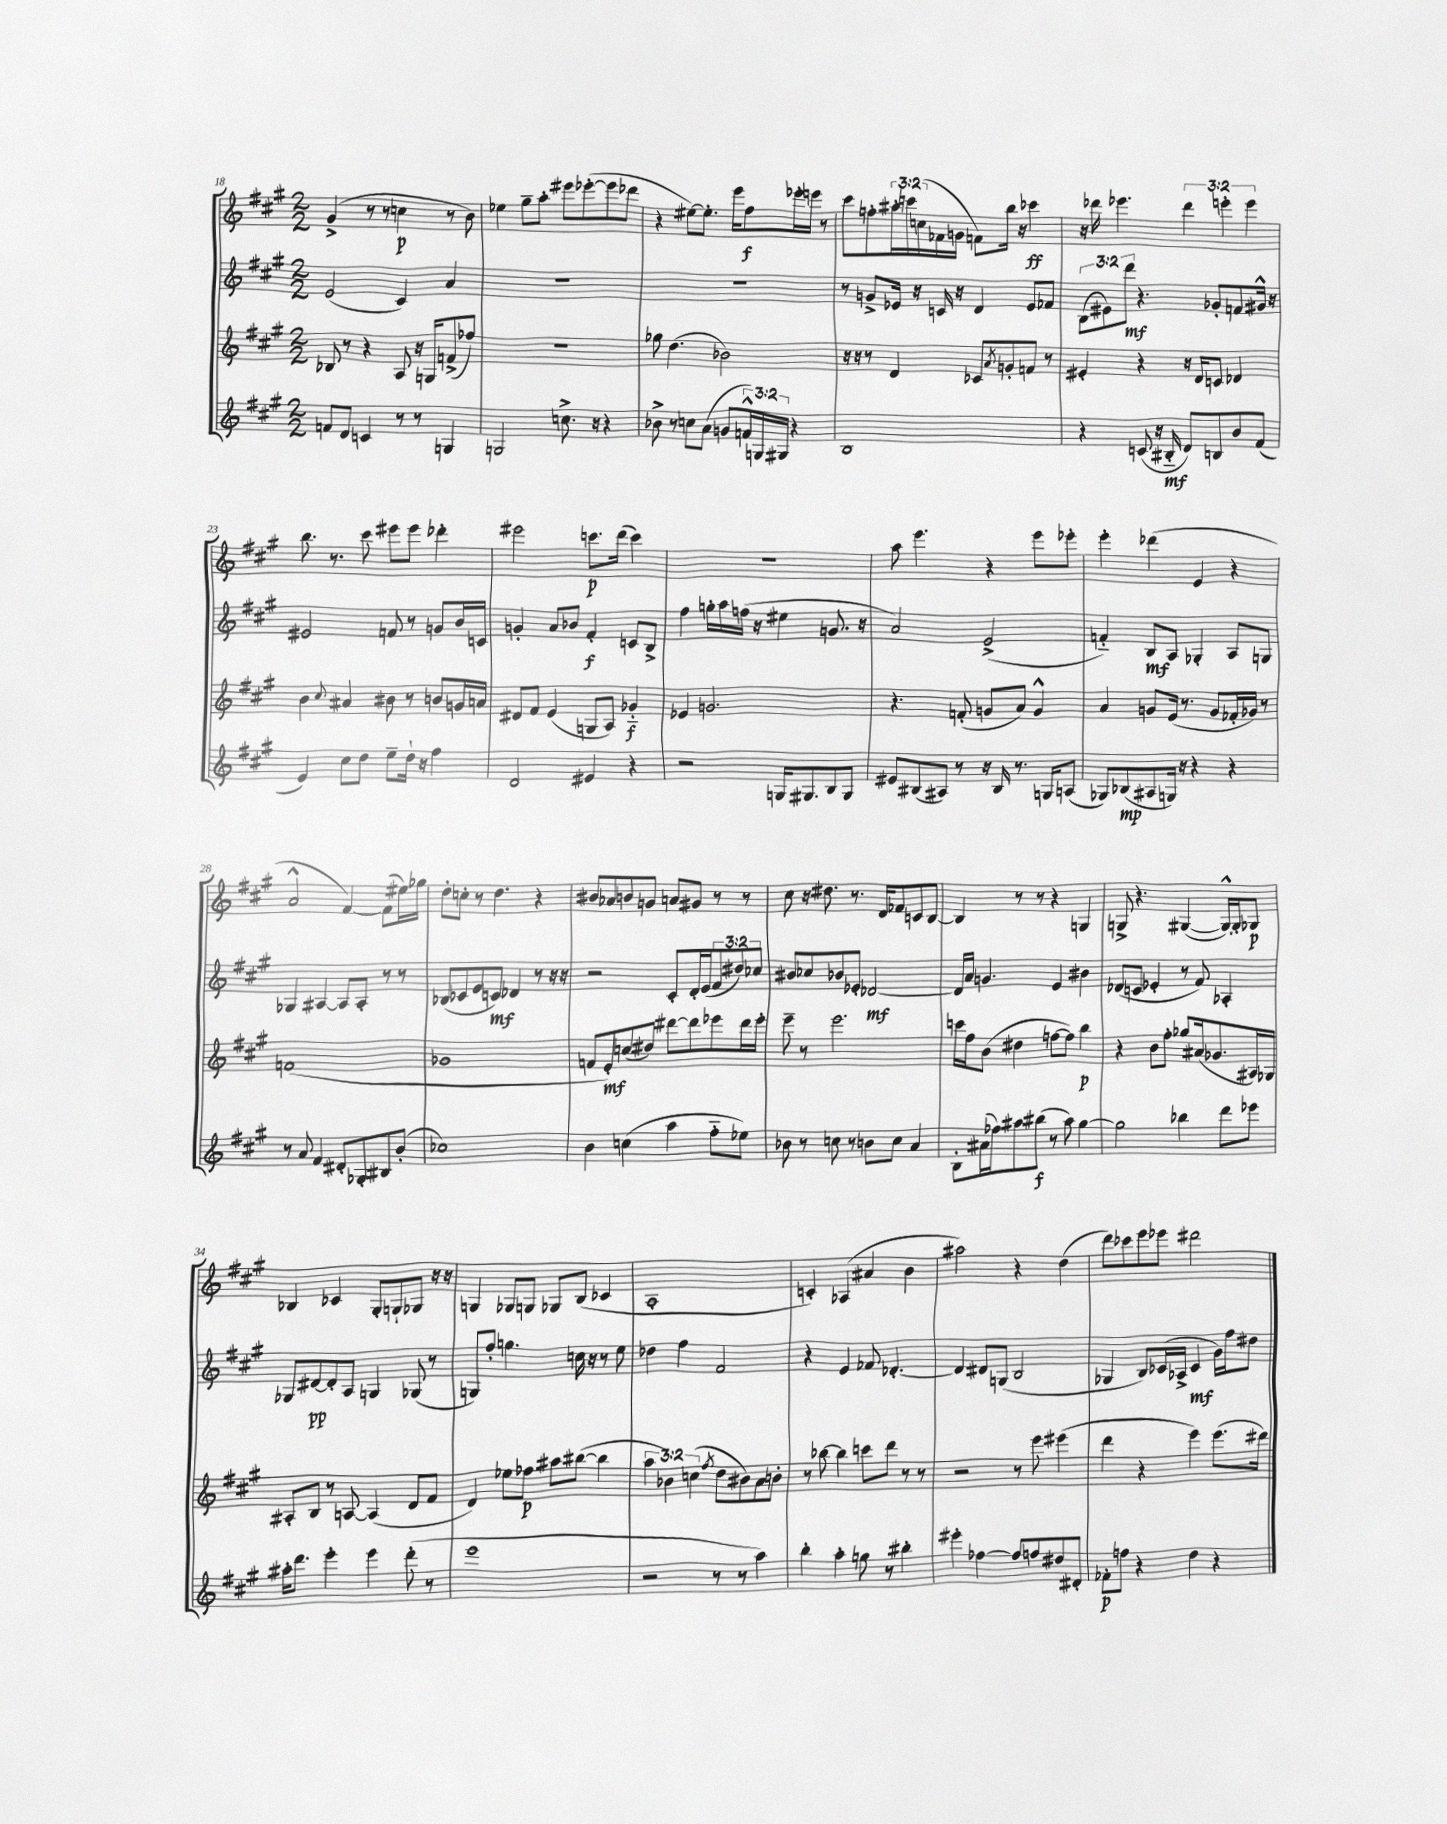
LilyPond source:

<<
\new StaffGroup <<
\new Staff = "s0" {
    \clef treble \key a \major \numericTimeSignature \time 2/2 \override Staff.TupletNumber.text = #tuplet-number::calc-fraction-text
    gis'4->( r8 r8 c''4\p r8 b'8) |
    ees''4 gis''8-- a''8-. eis'''8 ees'''8~-.( ees'''8 des'''8 |
    r4 eis''8~) eis''8.-. e'''16 fis''8\f ees'''16-. e'''16 r8 |
    cis'''8 f''8-. \tuplet 3/2 { ais''16-. c'''16 c''16( } fes'16 g'16 f'8) b''16 r16 ces'''4\ff |
    r16 des'''16 ees'''4. \tuplet 3/2 { des'''4 e'''4-. e'''4 } |
    b''8. r8. cis'''8 eis'''8 eis'''8 des'''4-. |
    eis'''2 c'''8.\p d'''16( c'''4) |
    r1 |
    a''8 e'''4. r4 e'''8 ees'''8-. |
    e'''4-. des'''4( e'4 r4 |
    a'2-^ fis'4~) fis'8( eis''16) ges''16 |
    d''8-. c''8-. r8 d''4. r4 |
    bis'8 aes'8 b'8 g'8 a'8 gis'8 r8 r8 |
    cis''8 r16 dis''8. r8. d'16 fes'8 c'8 b8~ |
    b4 r8 r8 r4 g4 |
    g8-> r4. gis4~( gis16~-^) gis16-. ges8\p |
    bes4 ces'4 gis8-. g8-! ges8 r16 r16 |
    g4 ges8 g8 ges8 b8( ces'4 |
    a1-. |
    c'4-.) aes4( ais'4 b'4 |
    ais''2) r4 d''4( |
    d'''8) ces'''8 e'''8 ees'''8 dis'''2 \bar "|." |
}
\new Staff = "s1" {
    \clef treble \key a \major \numericTimeSignature \time 2/2 \override Staff.TupletNumber.text = #tuplet-number::calc-fraction-text
    e'2( cis'4) a'4 |
    r1 |
    r1 |
    r8 g'8-> ees'16 r16 c'16 r16 d'4 ees'8 fes'8 |
    \tuplet 3/2 { b8( eis'8) d'''8\mf } r4. ges'8-. f'8 gis'16-^ r16 |
    eis'2 f'8 r8 g'8 b'16 c'16 |
    g'4-. a'8 bes'8 fis'4-.\f c'8 b8-> |
    fis''4 g''16-. a''16 f''16( r16 eis''4 g'8. r16 |
    a'2) e'2->( |
    f'4-_) b8\mf a8 ges4-. a8 g8 |
    ges4 ais4~ ais8 ais8-. r8 r8 |
    bes8( ces'8 e'8 c'8\mf) des'4 r8 r16 r16 |
    r2 cis'8-. d'16-. e'16( \tuplet 3/2 { fis'8 dis''8) ces''8 } |
    bis'8 ces''8 bes'8 ees'8-. des'2~\mf |
    des'16 a'16 g'4. e'4 bis'4 |
    des'8( c'8 ees'4-. r8 fis'8) aes4-. |
    ges8 dis'8~\pp dis'8-. a8 g4 ges8( r8 |
    g8) fis''8-. g''4. c''16 r16 r8 e''8 |
    des''4 fis''4 fis'2 |
    r4 e'4 fes'8 des'4.~-. |
    des'4 dis'8 g8( b2 |
    ges4 b8) ces'16( aes16-> ces'4\mf gis'16) fis''16 dis''8 \bar "|." |
}
\new Staff = "s2" {
    \clef treble \key a \major \numericTimeSignature \time 2/2 \override Staff.TupletNumber.text = #tuplet-number::calc-fraction-text
    bes8 r8 r4 a8 r16 g16 f'8->( fes''8) |
    R1 |
    ges''8 d''4.( bes'2) |
    r16 r16 r8 d'4 ces'8 \acciaccatura { a'8 } g'8-. f'8 r8 |
    eis'4-. r4 r16 d'16 c'8 des'4 |
    b'4 \appoggiatura { cis''8 } ais'4 bis'8 r8 b'8 g'16 a'16 |
    dis'8 fis'8 e'4( g8 a8) ges'4-_\f |
    ees'4 g'2. |
    r4. f'8-.( g'8 a'8) g'4-^ |
    a'4 g'8 e'16( r8. g'8 fes'16-. ges'16) r8 |
    f'1( |
    ges'1 |
    f'8 e'8-.\mf) c''8( dis''8) dis'''8~ dis'''8 ees'''8 dis'''16 ees'''16-. |
    e'''8-- r8 e'''2. |
    c'''16 fis''16 b'8( dis''4 f''8~ f''8) b''4\p |
    r4 b'8 fis''8-. ges''8 ais'16( ges'8. ais16) ges16 |
    ais8-. b8 r8 a8~ a4( d'8 fis'8 |
    d'4) ees''8 fes''8\p ais''8 bis''8~( bis''4 |
    \tuplet 3/2 { a''4 bes'4) c''4( } \acciaccatura { fis''8 } d''8 bis'8) a'8 b'8-. |
    r8 bes''8~ bes''4 c'''8 d'''8 r8 r8 |
    r2 r8 e'''8 eis'''4( |
    d'''4 r4 e'''4) e'''8.( dis'''16) \bar "|." |
}
\new Staff = "s3" {
    \clef treble \key a \major \numericTimeSignature \time 2/2 \override Staff.TupletNumber.text = #tuplet-number::calc-fraction-text
    f'8 d'8 c'4 r8 r8 g4 |
    g2 c''8.-> r16 r4 |
    bes'8-> r8 c''8 a'8( g'8 \tuplet 3/2 { f'16-^) g16 gis16 } r4 |
    b1 |
    r4 c'8( r16 bis16-_\mf d'8) b8 b'8 fis'8( |
    e'4) cis''8 d''8 e''8-- d''16-! r16 fis''4 |
    d'2 eis'4 r4 |
    r2 g16 gis8. b8 gis8 |
    eis'8 bis8( ais8) r8 r16 bis16 r8. g16 a8( |
    ges8) bes8\mp( ais8 g16) r16 r4 r4 |
    r8 a'8 fis'4 dis'8-. ges8-. bis8 b'8-.( |
    ces''1) |
    b'4 c''4( a''4 fis''8-_ ees''8) |
    bes'8 r8 c''8 r8 b'8 c''8 a'4 |
    b8-. ais'16( fes''16) ais''8 bis''8\f( r8 ais''8) gis''4~ |
    gis''2 bes''4 d'''8 ees'''8 |
    ais''16-. d'''8. e'''4-. e'''4 d'''8-.( r8 |
    e'''1 |
    r2 r8 r8 a''4) |
    b''4-. a''4-. g''8 r8 bis''4-. |
    eis'''4-. fes''4~ fes''8 f''8 dis''8 dis'8-. |
    fes'8-.\p f''8 r4 d''4 r4 \bar "|." |
}
>>
>>
\layout { \context { \Score currentBarNumber = #18 } }
